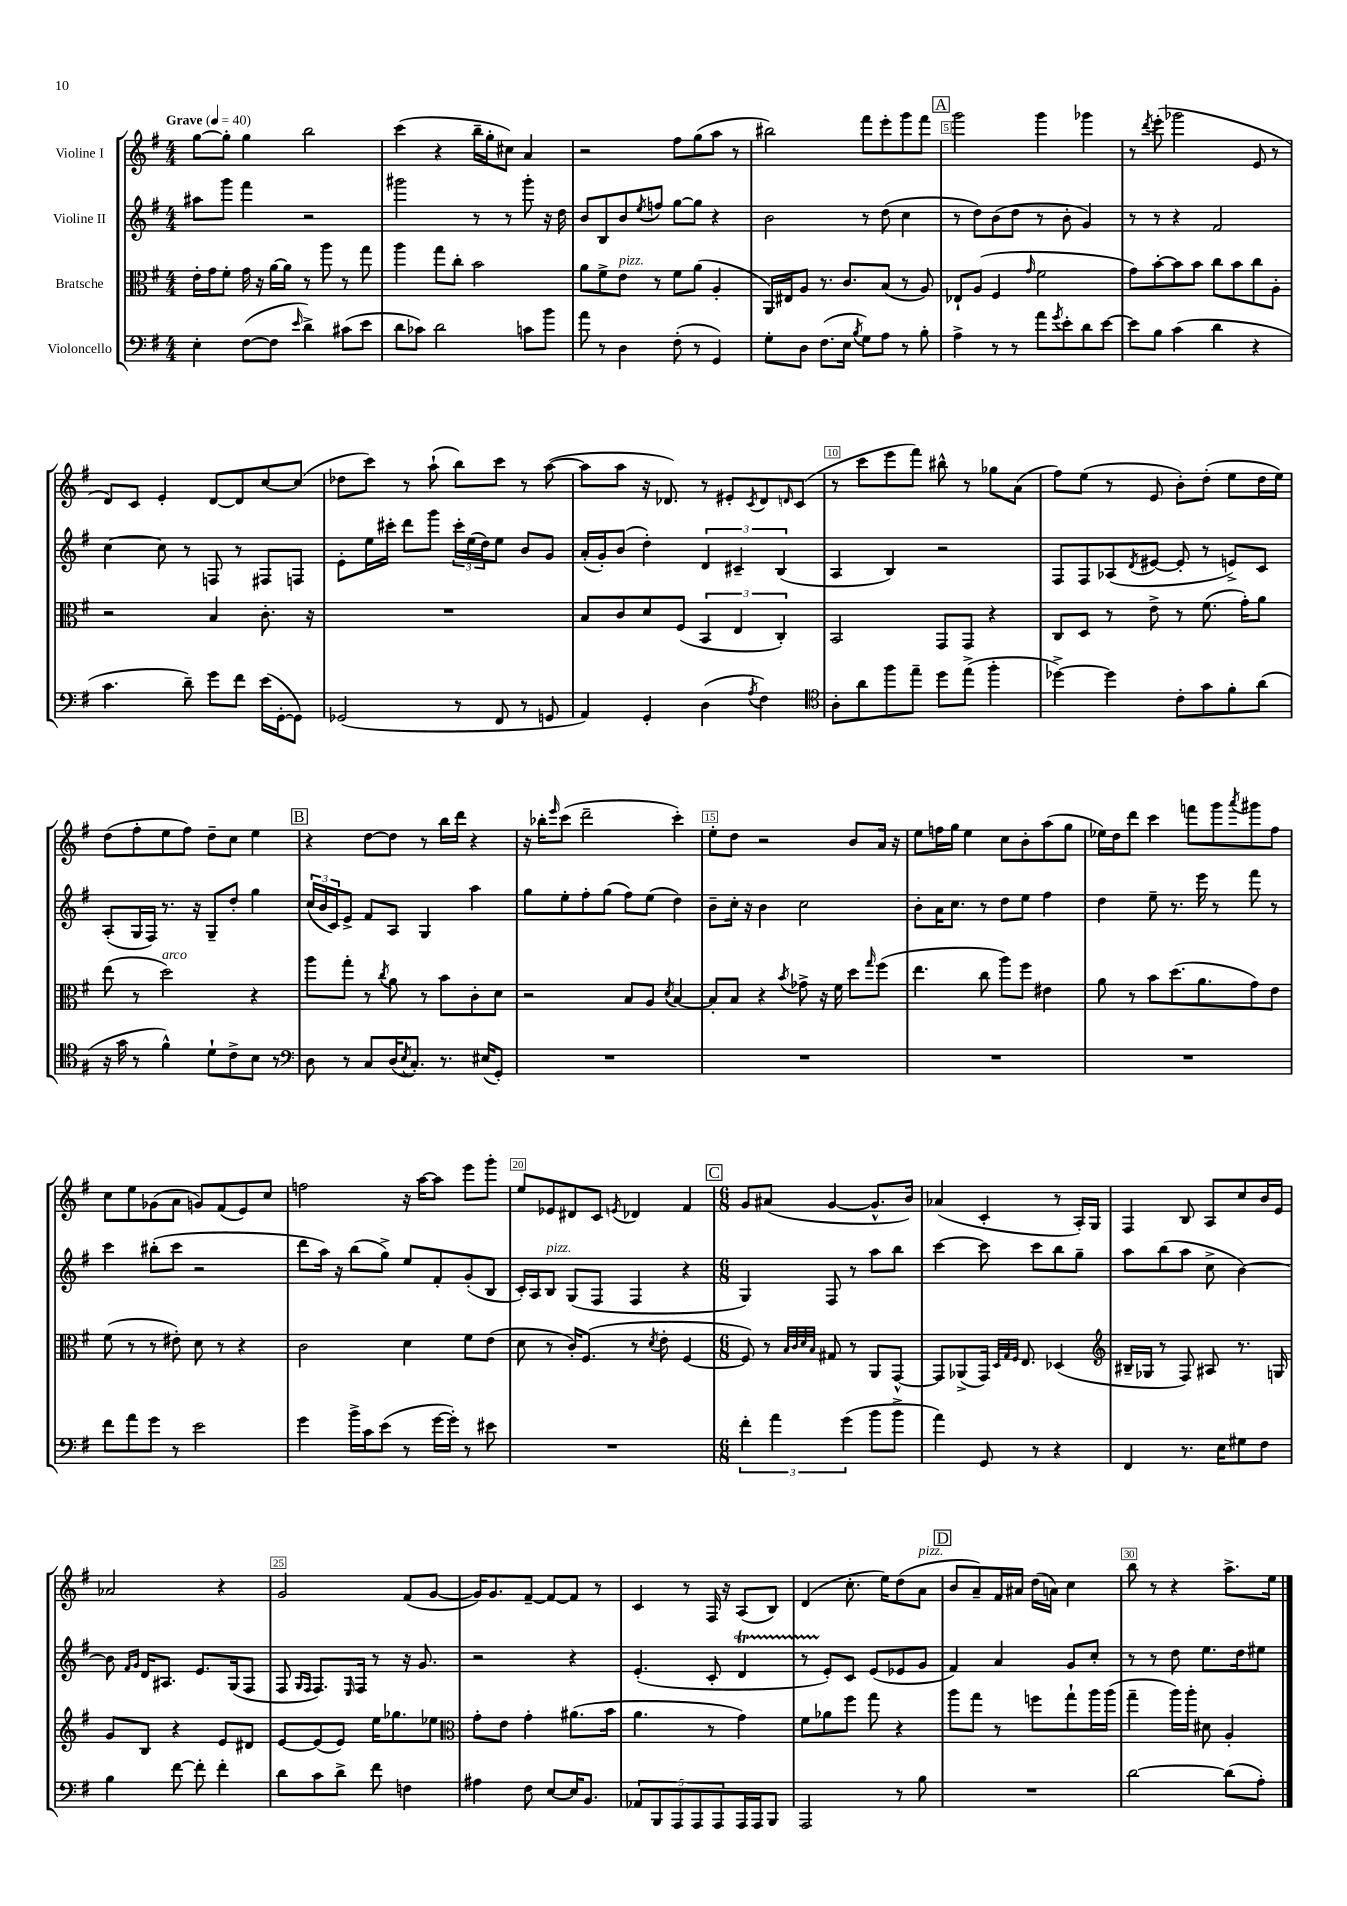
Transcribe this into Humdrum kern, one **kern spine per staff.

**kern	**kern	**kern	**kern
*staff4	*staff3	*staff2	*staff1
*clefF4	*clefC3	*clefG2	*clefG2
*k[f#]	*k[f#]	*k[f#]	*k[f#]
*M4/4	*M4/4	*M4/4	*M4/4
*MM40	*MM40	*MM40	*MM40
4E'	16e'	8aa#	[8gg
.	16g	.	.
.	8f#'	8ggg	8gg']
([8F#	16g	4fff#	4gg
.	16r	.	.
8F#]	[16a	.	.
.	16a]	.	.
16qqe	.	.	.
4d^)	8r	2r	2bb
.	8aa	.	.
(8c#	8r	.	.
8e	8gg	.	.
=	=	=	=
8d	4aa	2ggg#	(4ccc
8c-)	.	.	.
2d	8gg	.	4r
.	8cc'	.	.
.	2b	8r	16bb~
.	.	.	16gg'
.	.	8r	8cc#)
8c	.	8ggg#'	4a
8b	.	16r	.
.	.	16dd	.
=	=	=	=
8a	8a	8b	2r
8r	8f#^	8B	.
4D	8e	8b	.
.	.	8qee	.
.	8r	8ff	.
(8F#'	8f#	[8gg	8ff#
8r	(8a	8gg]	(8gg
4GG)	4A'	4r	8aa
.	.	.	8r
=	=	=	=
8G'	16AA)	2b	2bb#)
.	16E#	.	.
8D	8A	.	.
(8.F#	8.r	.	.
16E	8.c	.	.
8qB	.	.	.
8G)	.	8r	8fff#
8A	(8B	(8dd	8eee'
8r	8r	4cc	8ggg
8B'	8A)	.	8fff#
=	=	=	=
4A^	8E-`	8r	2ggg
.	(8A	8dd)	.
8r	4F#	(8b	.
8r	.	8dd	.
.	16qqg	.	.
8a	2f#	8r	4ggg
8qg	.	.	.
8e'	.	8b'	.
8d	.	4g)	4ggg-
[8e	.	.	.
=	=	=	=
8e]	8g)	8r	8r
.	.	.	8qddd
8B	[8b'	8r	(8eee'
(4c	8b]	4r	2ggg-
.	8b	.	.
4d	8cc	2f#	.
.	8b	.	.
4r	8cc	.	8e
.	8A'	.	8r
=	=	=	=
4.c	2r	[4cc	8d)
.	.	.	8c
.	.	8cc]	4e'
8d~)	.	8r	.
8g	4B	8F	[8d
8f#	.	8r	8d]
(16e	8.c'	8F#	[8cc
[16GG'	.	.	.
8GG])	.	8F	(8cc]
.	16r	.	.
=	=	=	=
(2GG-	1r	8e'	8dd-
.	.	16ee	8ccc)
.	.	16ccc#'	.
.	.	8ddd	8r
.	.	8ggg	(8aa`
8r	.	24ccc#'	8bb)
.	.	(24ee	.
.	.	24dd)	.
8FF#	.	8ee	8ccc
8r	.	8b	8r
8GG	.	8g	([8aa
=	=	=	=
4AA)	8B	(16a'	8aa]
.	.	16g')	.
.	8c	(8b	8aa
4GG'	8d	4dd')	16r
.	.	.	8.d-)
.	(8F#	.	.
(4D	6BB	6d	8r
.	.	.	8e#'
.	6E	6c#~	.
8qA	.	.	8qc
4F#)	.	.	8d-
.	6C')	(6B	.
.	.	.	16qqd
.	.	.	(8c
=	=	=	=
*clefC4	*	*	*
8A'	2BB	4A	8r
8a	.	.	8ccc
8ff#	.	4B)	8eee
8ee~	.	.	8fff#)
8dd	8GG	2r	8bb#^^
(8ee^	8GG	.	8r
4ff#'	4r	.	8gg-
.	.	.	(8a
=	=	=	=
[4dd-^)	8C	8F#	8ff#)
.	8D	8F#	(8ee
4dd-]	8r	(8A-	8r
.	.	8qd	.
.	8e^	[8e#	8e
8c'	8r	8e#']	8b')
8g	(8.f#	8r	(8dd'
8f#'	.	8e^)	8ee
.	16g')	.	.
(8a	8a	8c	16dd
.	.	.	16ee)
=	=	=	=
16r	(8ee	(8A'	(8dd
16g	.	.	.
8r	8r	16G	8ff#'
.	.	16F#)	.
4f#^^)	2dd)	8.r	8ee
.	.	.	8ff#)
.	.	16r	.
8d`	.	8G~	8dd~
8c^	.	8dd'	8cc
8B	4r	4gg	4ee
8r	.	.	.
=	=	=	=
*clefF4	*	*	*
8D	8aa	(24cc	4r
.	.	24b	.
.	.	24c)	.
8r	8gg'	8e^	.
8C	8r	8f#	[8dd
.	8qcc	.	.
(16D	8a	8A	8dd]
8qE	.	.	.
8.C')	.	.	.
.	8r	4G	8r
8.r	8b	.	16bb
.	.	.	16ddd
.	8c'	4aa	4r
(16E#	.	.	.
8GG')	8d	.	.
=	=	=	=
1r	2r	8gg	16r
.	.	.	16bb-'
.	.	.	16qqeee
.	.	8ee'	(8ccc
.	.	8ff#'	2ddd~
.	.	(8gg	.
.	8B	8ff#)	.
.	8A	(8ee	.
.	8qd	.	.
.	[4B	4dd)	4ccc')
=	=	=	=
1r	8B']	8b~	8ee'
.	8B	16cc'	8dd
.	.	16r	.
.	4r	4b	2r
.	8qb	.	.
.	8g-^	2cc	.
.	16r	.	.
.	16f#	.	.
.	8dd	.	8b
.	16qqgg	.	.
.	(8ff#	.	16a
.	.	.	16r
=	=	=	=
1r	4.ee	8b'	8ee
.	.	16a	16ff
.	.	8.cc	16gg
.	.	.	4ee
.	8cc	8r	.
.	8aa)	8dd	8cc
.	8ff#	8ee	8b'
.	4e#	4ff#	(8aa
.	.	.	8gg
=	=	=	=
1r	8a	4dd	16ee-)
.	.	.	16dd
.	8r	.	8ddd
.	8b	8ee~	4ccc
.	(8.dd	8.r	.
.	.	.	8fff
.	8.a	16eee	.
.	.	8r	8ggg
.	.	.	8qaaa
.	8g)	8fff#	8ggg#
.	8e	8r	8ff#
=	=	=	=
8f#	(8f#	4ccc	8cc
8a	8r	.	8ee
8g	8r	(8bb#'	(8g-
8r	8e#')	8ccc	8a
2e	8d	2r	8g)
.	8r	.	(8f#
.	4r	.	8e)
.	.	.	8cc
=	=	=	=
4g	2c	8ddd	2ff
.	.	16aa)	.
.	.	16r	.
16b^	.	(8bb	.
16c	.	.	.
(8e	.	8gg^)	.
8r	4d	8ee	16r
.	.	.	[16aa
[16g	.	8f#'	8aa]
16g'])	.	.	.
8r	8f#	(8g'	8eee
8e#	(8e	8B	8ggg'
=	=	=	=
1r	8d	16c')	8ee
.	.	16A	.
.	8r	8B	8e-
.	16c')	(8G	8d#
.	(8.F#	.	.
.	.	8F#	8c
.	.	.	8qe
.	8r	4F#	4d-
.	8qd	.	.
.	8e'	.	.
.	[4F#	4r	4f#
=	=	=	=
*M6/8	*M6/8	*M6/8	*M6/8
6f#'	8F#])	4G)	8g
.	8r	.	(8a#
6a	.	.	.
.	32qqB	.	.
.	32qqc	.	.
.	32qqd	.	.
.	32qqB	.	.
.	8G#	8F#	[4g
(6g	.	.	.
.	8r	8r	.
8b	8AA	8aa	8.g^^]
8b^	[8GG^^	8bb	.
.	.	.	16b)
=	=	=	=
4a)	8GG]	[4ccc	(4a-
.	(8AA-^	.	.
8GG	16GG)	8ccc]	4c'
.	32qqD	.	.
.	32qqG	.	.
.	32qqF#	.	.
.	8.E	.	.
8r	.	8ccc	.
4r	(4D-	8bb	8r
.	.	8gg~	16A')
.	.	.	16G
=	=	=	=
*	*clefG2	*	*
4FF#	16B#~	8aa	4F#
.	16G-	.	.
.	8r	(8bb	.
8.r	8F#)	8aa	8B
.	8A#	8cc^	8A
16E	.	.	.
8G#	8.r	[4b)	8cc
8F#	.	.	16b
.	16G	.	16e
=	=	=	=
4B	8g	8b]	2a-
.	.	16qqf#	.
.	.	16qqg	.
.	8B	16d	.
.	.	8.A#	.
[8f#	4r	.	.
8f#']	.	8.e	.
4f#'	8e	.	4r
.	.	(16G	.
.	8d#	8F#	.
=	=	=	=
8d	[8e	8F#	2g
.	.	16qqG	.
.	.	16qqF#	.
8c	(8e]	8.F#)	.
8d^	8e)	.	.
.	.	16qqE	.
.	.	16F#	.
8f#	16ee	8r	.
.	8.gg-	.	.
4F	.	16r	(8f#
.	.	8.g	.
.	8ee-	.	[8g
=	=	=	=
*	*clefC3	*	*
4A#	8g'	2r	16g])
.	.	.	8.g
.	8e	.	.
8F#	4g'	.	[8f#~
[8E	.	.	8f#_
16E]	(8.a#	4r	8f#]
8.BB	.	.	.
.	.	.	8r
.	16b	.	.
=	=	=	=
10AA-	4.a	(4.e'	4c
10BBB	.	.	.
10AAA	.	.	.
.	.	.	8r
10AAA	.	.	.
.	8r	8c'	16F#
10AAA	.	.	.
.	.	.	16r
16AAA	4g)	4d	(8A
16AAA	.	.	.
8BBB	.	.	8B)
=	=	=	=
2AAA	8f#	8r	(4d
.	8a-	8e')	.
.	8ff#	8c	8.cc'
.	8gg	(8e	.
.	.	.	16ee)
8r	4r	8e-	(8dd
8B	.	8g	8a
=	=	=	=
2.r	8aa	4f#)	8b
.	8gg	.	8a~)
.	8r	4a	16f#
.	.	.	16a#
.	8ff	.	(16dd
.	.	.	16a)
.	8gg`	8g	4cc
.	16aa	8cc'	.
.	(16aa	.	.
=	=	=	=
[2d	4gg~	8r	8bb
.	.	8r	8r
.	16aa)	8dd	4r
.	16aa'	.	.
.	8d#	8.ee	.
(8d]	4A'	.	8.aa^
.	.	16dd	.
8A')	.	8ee#	.
.	.	.	16ee
==	==	==	==
*-	*-	*-	*-
